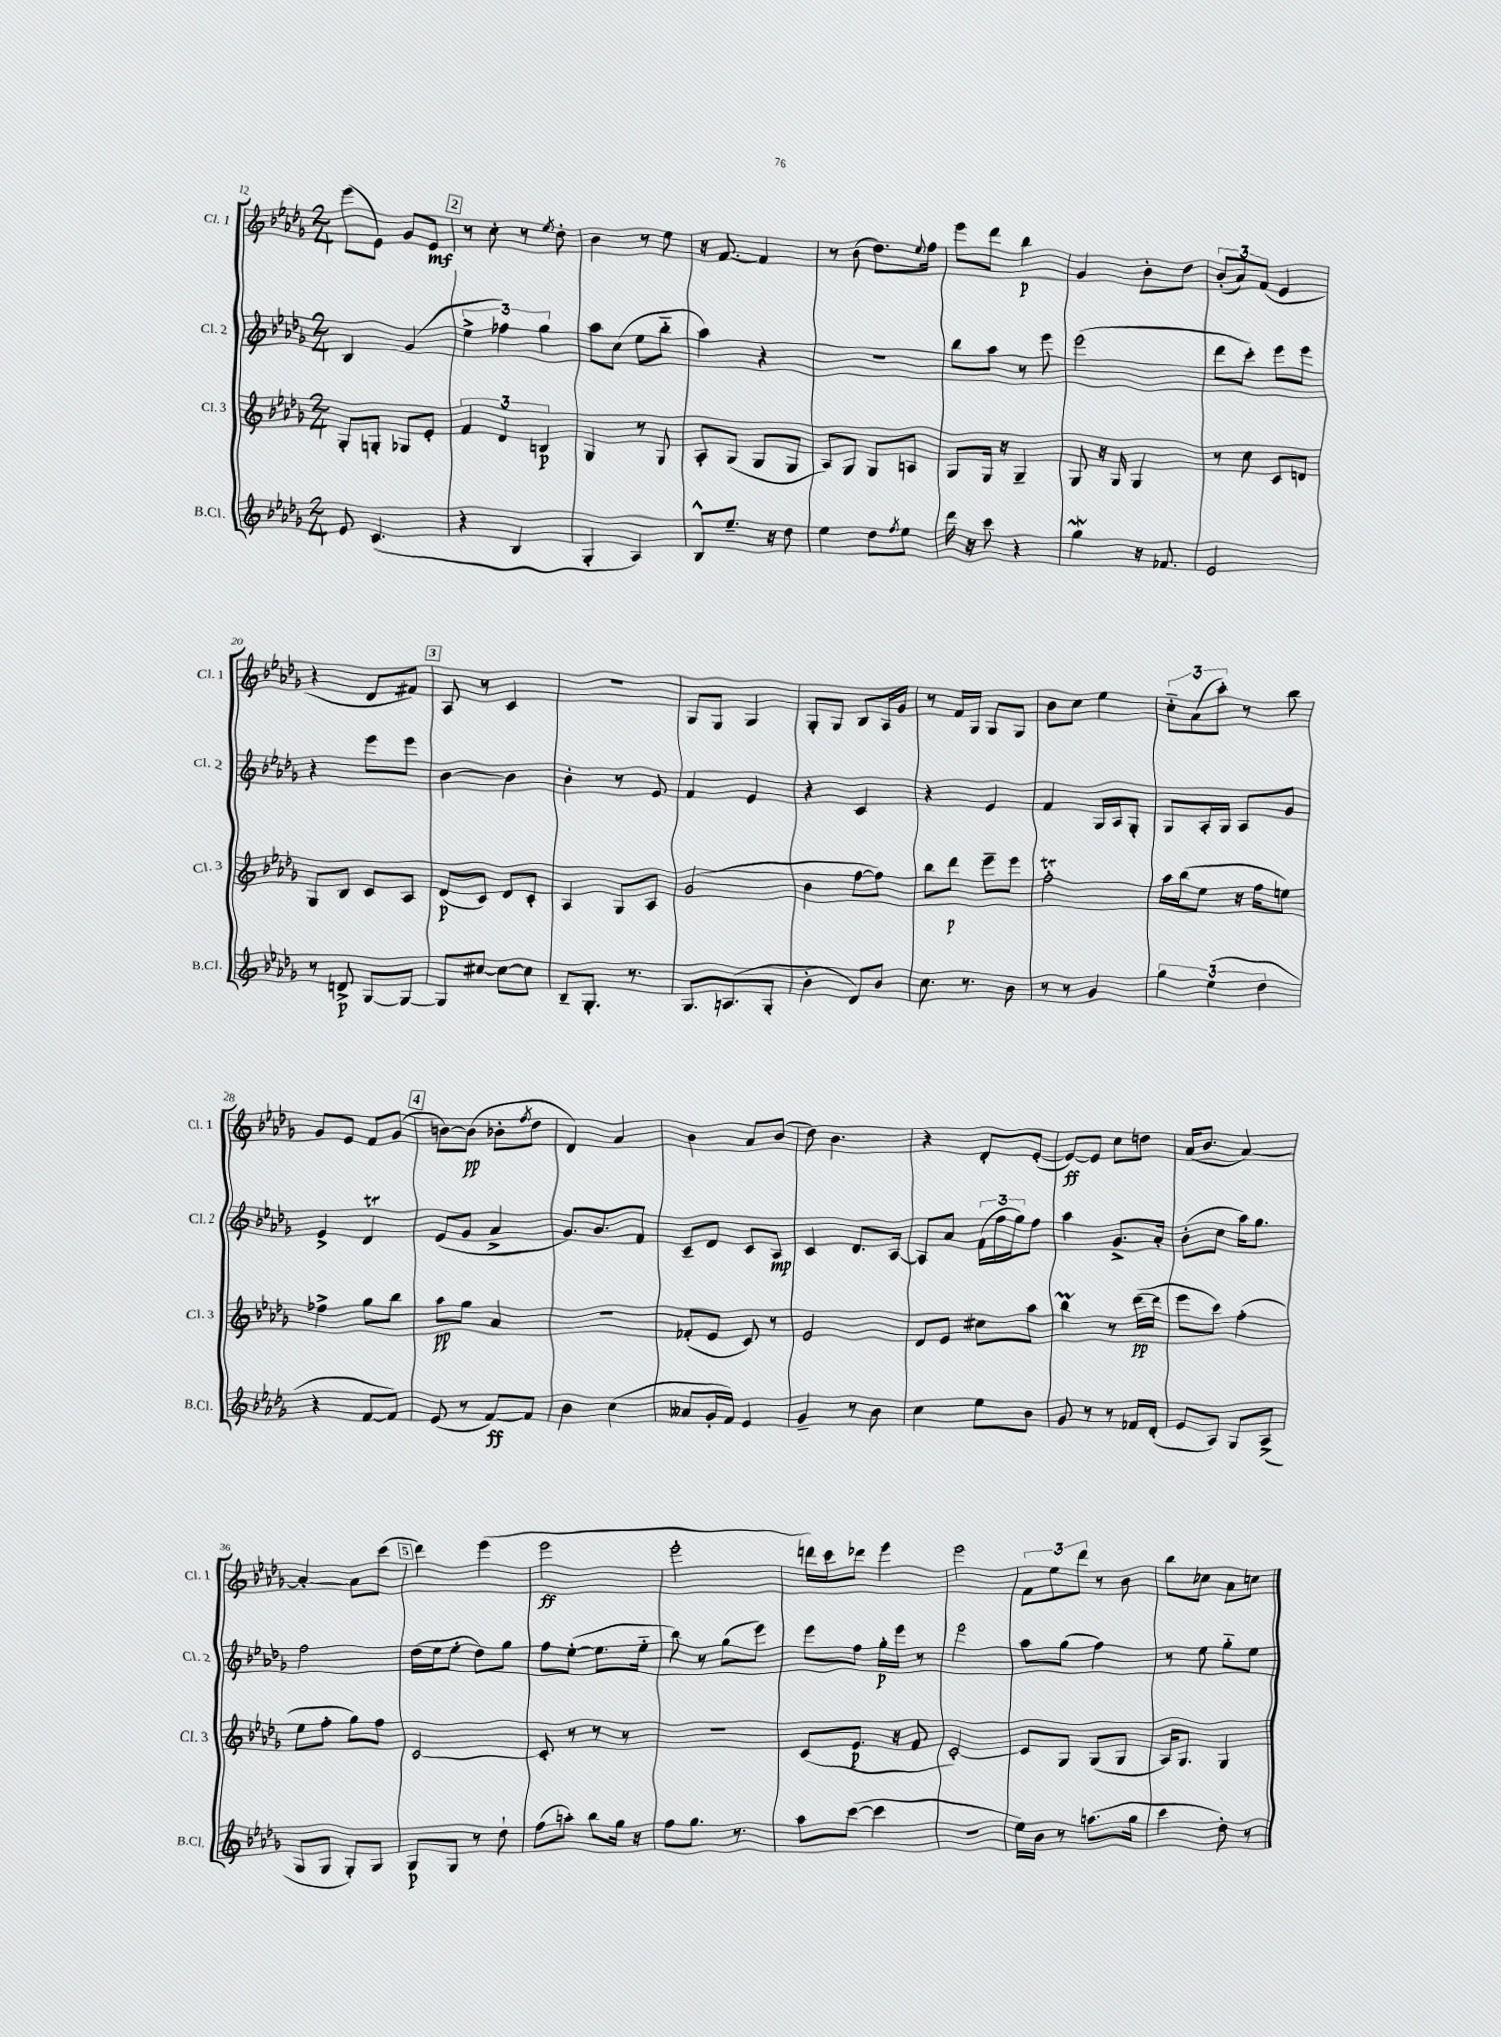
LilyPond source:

<<
\new StaffGroup <<
\new Staff = "s0" \with { instrumentName = "Cl. 1" shortInstrumentName = "Cl. 1" } {
    \clef treble \key des \major \numericTimeSignature \time 2/4
    ees'''8( ees'8) ges'8 ees'8\mf |
    \mark \markup { \box "2" } r8 c''8-. r8 \acciaccatura { ees''8 } des''8-. |
    bes'4 r8 ees''8 |
    r16 f'8.~ f'4 |
    r8 bes'8( des''8.) \appoggiatura { ees''8 } f''16 |
    ees'''8 des'''8 bes''4\p |
    ges'4 bes'8-. des''8 |
    \tuplet 3/2 { bes'8-.( aes'8) f'8( } ees'4 |
    r4 des'8 fis'8) |
    \mark \markup { \box "3" } aes8 r8 c'4 |
    R2 |
    ges8 ges8 ges4 |
    ges8-. ges8 bes8 aes16 ges'16 |
    r8 f'16 ges16 ges8 ges8 |
    bes'8 c''8 ees''4 |
    \tuplet 3/2 { c''8-_ aes'8( aes''8-.) } r8 bes''8 |
    ges'8 ees'8 f'8 ges'8( |
    \mark \markup { \box "4" } b'8~) b'8\pp( bes'8-. \acciaccatura { f''8 } des''8 |
    des'4) aes'4 |
    bes'4 aes'8 bes'8( |
    des''8) bes'4. |
    r4 des'8-. ees'8~-.( |
    ees'8~\ff) ees'8 c''8 d''8 |
    aes'16( bes'8. aes'4~) |
    aes'4~-. aes'8 c'''8( |
    \mark \markup { \box "5" } des'''4) ees'''4( |
    ees'''2\ff |
    ees'''2-. |
    d'''16) c'''16 des'''8 ees'''4 |
    ees'''2 |
    \tuplet 3/2 { f'8 ees''8 des'''8 } r8 bes'8 |
    bes''8 ces''8 aes'8 c''8 \bar "|." |
}
\new Staff = "s1" \with { instrumentName = "Cl. 2" shortInstrumentName = "Cl. 2" } {
    \clef treble \key des \major \numericTimeSignature \time 2/4
    bes4 ges'4( |
    \mark \markup { \box "2" } \tuplet 3/2 { ees''4-> fes''4) ges''4 } |
    aes''8 c''8( ees''8 bes''8-_ |
    aes''4) r4 |
    R2 |
    bes''8 aes''8 r8 ees'''8 |
    ees'''2( |
    des'''8 c'''8-.) ees'''8 ees'''8 |
    r4 ees'''8 ees'''8 |
    \mark \markup { \box "3" } bes'4~ bes'4 |
    bes'4-. r8 ees'8 |
    f'4 ees'4 |
    r4 c'4 |
    r4 ees'4 |
    f'4 ges16 aes16 ges8-. |
    ges8 aes16-. ges16 aes8 ges'8 |
    ees'4-> des'4\trill |
    \mark \markup { \box "4" } ees'8( ges'8 aes'4-> |
    ges'8.) bes'8. f'8 |
    c'8-- des'8 c'8 aes8\mp |
    c'4 des'8. aes16~ |
    aes8 aes'8 \tuplet 3/2 { f'16( f''16 ges''16) } f''8 |
    aes''4 ges'8.-> aes'16-. |
    bes'8-.( c''8 aes''16) ges''8. |
    f''2 |
    \mark \markup { \box "5" } des''16( ees''16 ees''8-. des''8) ges''8 |
    f''8 ees''8~-.( ees''8. ees''16-_ |
    bes''8) r8 ges''8( ees'''8) |
    ees'''8 f''8 ges''16-.\p ees'''16 r8 |
    ees'''2 |
    aes''8 ges''8( f''4) |
    r8 ees''8 ges''8-_ ees''8 \bar "|." |
}
\new Staff = "s2" \with { instrumentName = "Cl. 3" shortInstrumentName = "Cl. 3" } {
    \clef treble \key des \major \numericTimeSignature \time 2/4
    ges8-. g8-. ges8 ees'8-. |
    \mark \markup { \box "2" } \tuplet 3/2 { f'4 des'4 b4\p } |
    ges4 r8 ges8 |
    aes8-. ges8( ges8 ges8 |
    aes8) ges8 ges8 a8 |
    ges8 ges16 r16 ges4-- |
    ges8 r16 ges16 ges4 |
    r8 c''8 c'8 d'8 |
    ges8 bes8 c'8 aes8 |
    \mark \markup { \box "3" } des'8\p( c'8) des'8 c'8-. |
    aes4 ges8 aes8 |
    ges'2( |
    bes'4 f''8~ f''8) |
    bes''8 des'''8\p ees'''8-- ees'''8 |
    f''2-.\trill |
    aes''16 bes''16( ees''8 r16 f''16 e''8) |
    fes''4-> ges''8 bes''8 |
    \mark \markup { \box "4" } aes''8\pp ges''8 aes'4 |
    R2 |
    fes'8-.( ees'8 c'8) r8 |
    ees'2 |
    des'8 ees'8 cis''8 aes''8 |
    bes''4\prall r8 des'''16~\pp( des'''16 |
    ees'''8 c'''8) f''4-.( |
    ees''8 f''8-. ges''8) f''8 |
    \mark \markup { \box "5" } c'2~ |
    c'8-. r8 r8 r8 |
    R2 |
    c'8( ees'8.\p r16 f'8 |
    c'2~-.) |
    c'8 ges8 ges8( ges8 |
    aes16) ges8. ges4 \bar "|." |
}
\new Staff = "s3" \with { instrumentName = "B.Cl." shortInstrumentName = "B.Cl." } {
    \clef treble \key des \major \numericTimeSignature \time 2/4
    ees'8 c'4.( |
    \mark \markup { \box "2" } r4 bes4 |
    ges4-. aes4) |
    bes8-^ ees''8.-- r16 des''8 |
    ees''4 des''8 \acciaccatura { f''8 } ees''8 |
    des'''16 r16 c'''8 r4 |
    ges''4\mordent r16 fes'8. |
    ees'2 |
    r8 d'8->\p ges8~ ges8~ |
    \mark \markup { \box "3" } ges8 cis''8~ cis''8~ cis''8 |
    bes8-- ges8.-. r8. |
    ges8. a8.( ges8-. |
    bes'4-. des'8) bes'8 |
    c''8. r8. bes'8 |
    r8 r8 ges'4 |
    \tuplet 3/2 { ges''4 ees''4( des''4 } |
    r4 f'8~ f'8) |
    \mark \markup { \box "4" } ees'8( r8 f'8~\ff) f'8 |
    bes'4 c''4( |
    aeses'8 ges'16-. f'16) ees'4 |
    ges'4-- r8 bes'8 |
    c''4 ees''8 bes'8 |
    ges'8 r8 r8 fes'16 des'16-.( |
    ees'8 aes8) ges8 aes8->( |
    ges8 ges8 ges8-.) ges8 |
    \mark \markup { \box "5" } ges8\p ges8 r8 des''8-! |
    f''8( a''8-.) bes''8 ges''16 r16 |
    f''8 ges''8. r8. |
    aes''8 c'''8~( c'''4 |
    r2 |
    ees''16) bes'16 r8 a''8.( ges''16 |
    c'''4 des''8-.) r8 \bar "|." |
}
>>
>>
\layout { \context { \Score currentBarNumber = #12 } }
